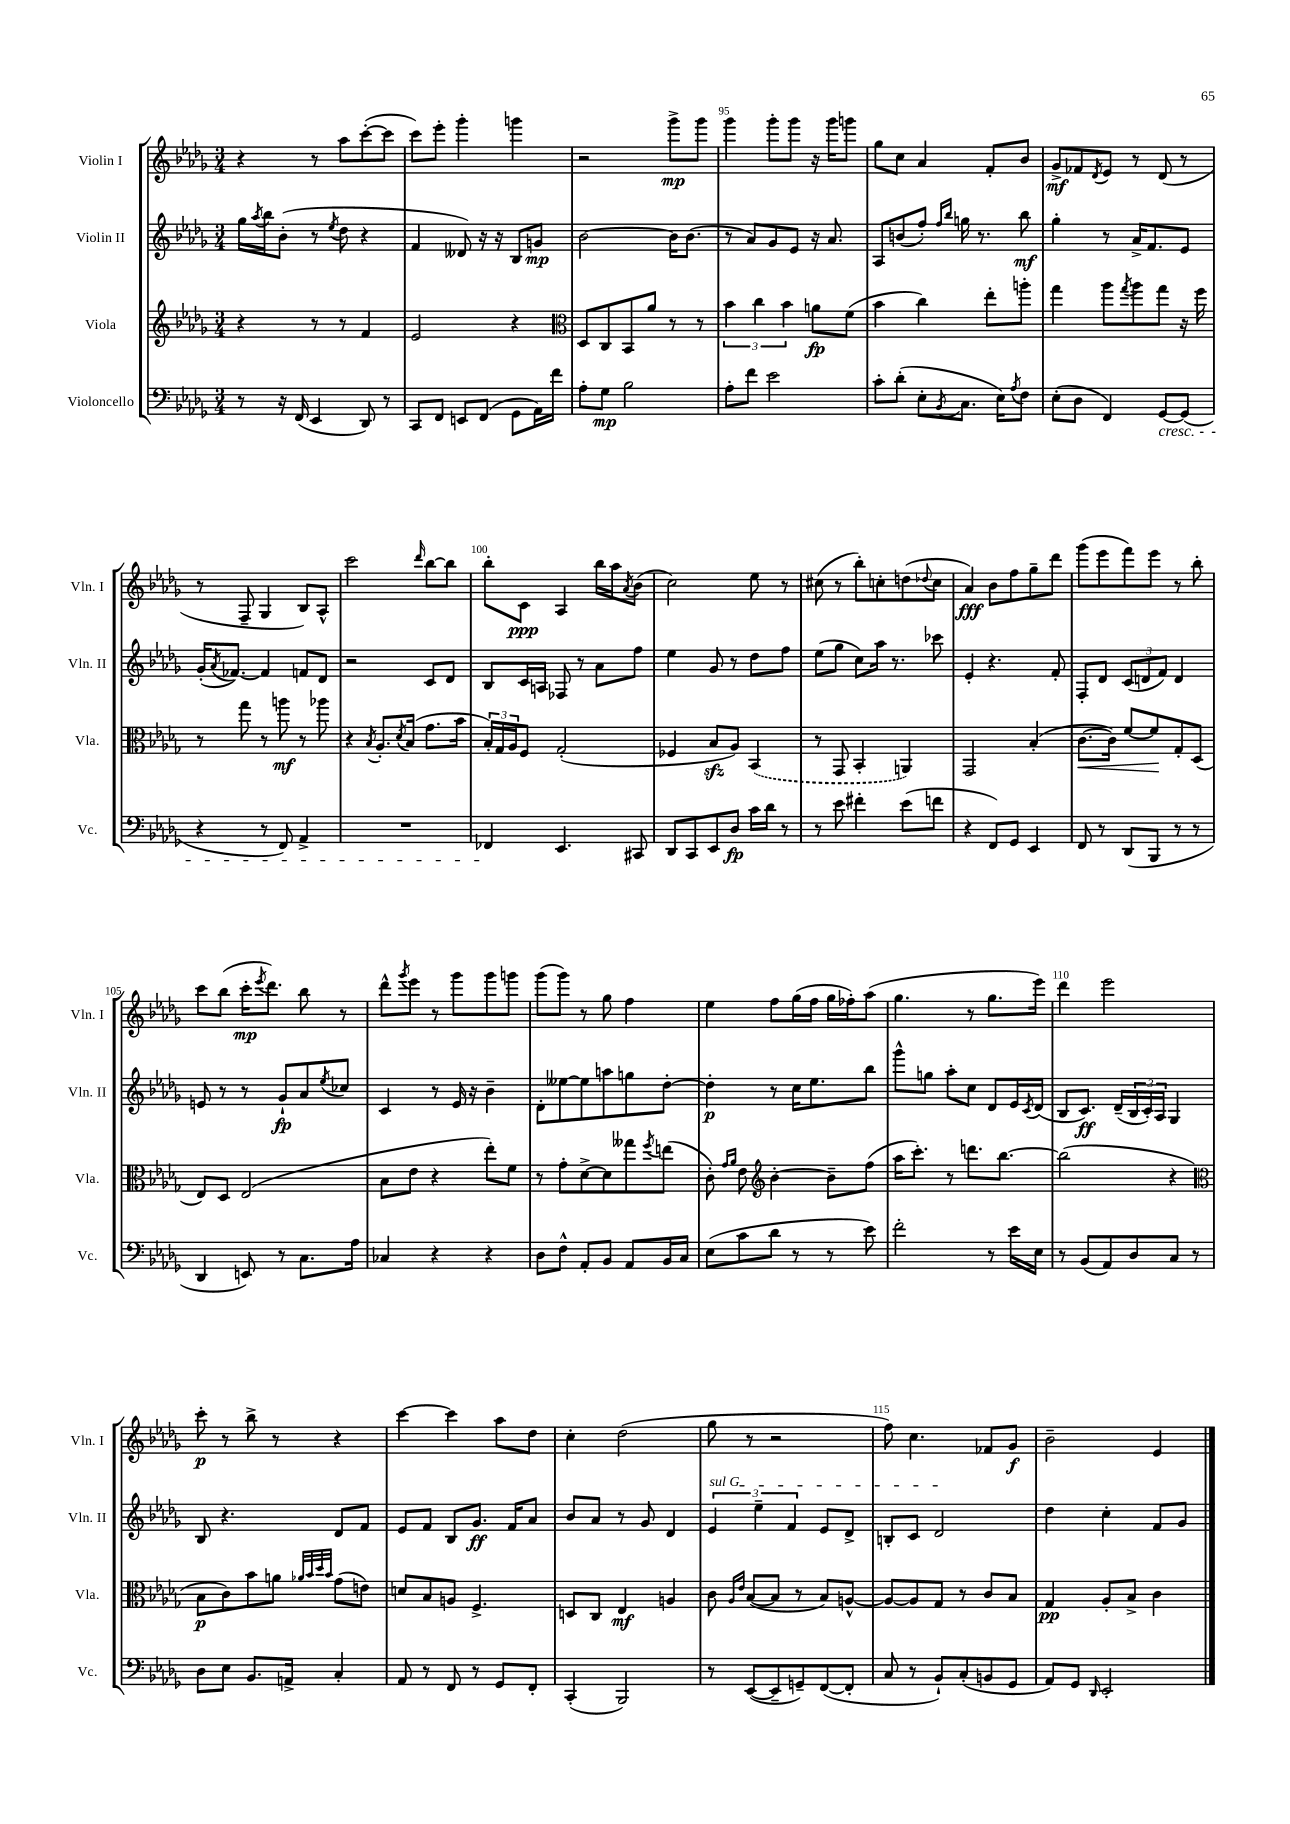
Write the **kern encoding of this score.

**kern	**dynam	**kern	**dynam	**kern	**dynam	**kern	**dynam
*part4	*part4	*part3	*part3	*part2	*part2	*part1	*part1
*staff4	*staff4	*staff3	*staff3	*staff2	*staff2	*staff1	*staff1
*I"Violoncello	*	*I"Viola	*	*I"Violin II	*	*I"Violin I	*
*I'Vc.	*	*I'Vla.	*	*I'Vln. II	*	*I'Vln. I	*
*clefF4	*	*clefG2	*	*clefG2	*	*clefG2	*
*k[b-e-a-d-g-]	*	*k[b-e-a-d-g-]	*	*k[b-e-a-d-g-]	*	*k[b-e-a-d-g-]	*
*M3/4	*	*M3/4	*	*M3/4	*	*M3/4	*
=92	=92	=92	=92	=92	=92	=92	=92
8r	.	4r	.	16gg-\LL	.	4r	.
.	.	.	.	8qaa-/	.	.	.
.	.	.	.	16bb-\J	.	.	.
16r	.	.	.	(8b-'\J	.	.	.
(16FF/	.	.	.	.	.	.	.
4EE-/	.	8r	.	8r	.	8r	.
.	.	.	.	8qee-/	.	.	.
.	.	8r	.	8dd-\	.	8aa-\L	.
8DD-/)	.	4f/	.	4r	.	([8ccc'\	.
8r	.	.	.	.	.	8ccc\J]	.
=93	=93	=93	=93	=93	=93	=93	=93
8CC/L	.	2e-/	.	4f/	.	8ccc\L)	.
8FF/J	.	.	.	.	.	8eee-'\J	.
8EEn/L	.	.	.	8d--X/)	.	4ggg-'\	.
(8FF/J	.	.	.	16r	.	.	.
.	.	.	.	16r	.	.	.
8GG-\L	.	4r	.	8B-/L	.	4gggn\	.
16AA-\L)	.	.	.	8gn/J	mp	.	.
16f\JJ	.	.	.	.	.	.	.
=94	=94	=94	=94	=94	=94	=94	=94
*	*	*clefC3	*	*	*	*	*
8A-'\L	.	8D-/L	.	[2b-\	.	2r	.
8G-\J	mp	8C/	.	.	.	.	.
2B-\	.	8BB-/	.	.	.	.	.
.	.	8a-/J	.	.	.	.	.
.	.	8r	.	16b-\KL]	.	8ggg-^\L	mp
.	.	.	.	(8.b-\J	.	.	.
.	.	8r	.	.	.	8ggg-\J	.
=95	=95	=95	=95	=95	=95	=95	=95
8A-'\L	.	6b-\	.	8r	.	4ggg-\	.
8f\J	.	.	.	8a-/L)	.	.	.
.	.	6cc\	.	.	.	.	.
2e-\	.	.	.	8g-/	.	8ggg-'\L	.
.	.	6b-\	.	.	.	.	.
.	.	.	.	8e-/J	.	8ggg-\J	.
.	.	8an\L	fp	16r	.	16r	.
.	.	.	.	8.a-/	.	16ggg-\KL	.
.	.	(8f\J	.	.	.	8gggn\J	.
=96	=96	=96	=96	=96	=96	=96	=96
8c'\L	.	4b-\	.	8A-/L	.	8gg-\L	.
(8d-'\J	.	.	.	(8bn/	.	8cc\J	.
8E-'\L	.	4cc\)	.	8ff'/J)	.	4a-/	.
.	.	.	.	16qqff/LL	.	.	.
8qBB-/	.	.	.	16qqbb-/JJ	.	.	.
8.C\J	.	.	.	16ggn\	.	.	.
.	.	.	.	8.r	.	.	.
.	.	8ee-'\L	.	.	.	8f'/L	.
16E-\KL)	.	.	.	.	.	.	.
8qA-/	.	.	.	.	.	.	.
8F\J	.	8aan'\J	.	8bb-\	mf	8b-/J	.
=97	=97	=97	=97	=97	=97	=97	=97
(8E-'\L	.	4gg-\	.	4gg-'\	.	8g-^/L	mf
8D-\J	.	.	.	.	.	8f-X/	.
.	.	.	.	.	.	8qd-/	.
4FF/)	.	8aa-\L	.	8r	.	8e-/J	.
.	.	8qgg-/	.	.	.	.	.
.	.	8aa-\	.	16a-^/KL	.	8r	.
.	.	.	.	8.f/	.	.	.
!LO:TX:b:i:t=cresc.	!	!	!	!	!	!	!
[8GG-/L	.	8gg-\J	.	.	.	(8d-/	.
(8GG-/J]	.	16r	.	8e-/J	.	8r	.
.	.	16ff\	.	.	.	.	.
!!LO:LB:g=z
=98	=98	=98	=98	=98	=98	=98	=98
4r	.	8r	.	(16g-'/KL	.	8r	.
.	.	.	.	8qa-/	.	.	.
.	.	.	.	[8.f-X/J)	.	.	.
.	.	8gg-\	.	.	.	8F~/	.
8r	.	8r	.	4f-/]	.	4G-/	.
8FF/)	.	8aan\	mf	.	.	.	.
4AA-^/	.	8r	.	8fn/L	.	8B-/L)	.
.	.	8aa-X\	.	8d-/J	.	8A-^^/J	.
=99	=99	=99	=99	=99	=99	=99	=99
2.r	.	4r	.	2r	.	2ccc\	.
.	.	8qB-/	.	.	.	.	.
.	.	8.A-'/L	.	.	.	.	.
.	.	8qd-/	.	.	.	.	.
.	.	(16B-/Jk	.	.	.	.	.
.	.	.	.	.	.	16qqddd-/	.
.	.	8.g-\L	.	8c/L	.	[8bb-\L	.
.	.	.	.	8d-/J	.	8bb-\J]	.
.	.	16b-\Jk	.	.	.	.	.
=100	=100	=100	=100	=100	=100	=100	=100
4FF-X/	.	24B-'/LL)	.	8B-/L	.	8bb-'\L	.
.	.	24G-/	.	.	.	.	.
.	.	24A-/J	.	.	.	.	.
.	.	8F/J	.	16c/L	.	8c\J	ppp
.	.	.	.	16An/JJ	.	.	.
4.EE-/	.	(2G-'/	.	8F-X/	.	4A-/	.
.	.	.	.	8r	.	.	.
.	.	.	.	8a-\L	.	16bb-\LL	.
.	.	.	.	.	.	16aa-\J	.
.	.	.	.	.	.	8qa-/	.
8CC#X/	.	.	.	8ff\J	.	(8b-\J	.
=101	=101	=101	=101	=101	=101	=101	=101
8DD-/L	.	4F-X/	.	4ee-\	.	2cc\)	.
8CC/	.	.	.	.	.	.	.
8EE-/	.	8B-zz/L	.	8g-/	.	.	.
8D-/J	fp	8A-/J)	.	8r	.	.	.
16c\LL	.	(4BB-/	.	8dd-\L	.	8ee-\	.
16d-\JJ	.	.	.	.	.	.	.
8r	.	.	.	8ff\J	.	8r	.
=102	=102	=102	=102	=102	=102	=102	=102
8r	.	8r	.	(8ee-\L	.	(8cc#X\	.
8e-\	.	8GG-/	.	8gg-\J	.	8r	.
4f#X'\	.	4BB-'/	.	8cc\L)	.	8bb-'\L)	.
.	.	.	.	16aa-\Jk	.	8ccn'\	.
.	.	.	.	8.r	.	.	.
(8e-\L	.	4AAn/)	.	.	.	(8ddn\	.
.	.	.	.	.	.	8qqdd-X/	.
8fn\J	.	.	.	8ccc-X\	.	8cc\J	.
=103	=103	=103	=103	=103	=103	=103	=103
4r	.	2GG-/	.	4e-'/	.	4a-/)	fff
8FF/L)	.	.	.	4.r	.	8b-\L	.
8GG-/J	.	.	.	.	.	8ff\	.
4EE-/	.	(4B-'/	.	.	.	8gg-~\	.
.	.	.	.	8f'/	.	8ddd-\J	.
=104	=104	=104	=104	=104	=104	=104	=104
!	!	!	!LO:HP:b	!	!	!	!
8FF/	.	[8.c\L	<	8F'/L	.	(8ggg-\L	.
8r	.	.	.	8d-/J	.	8eee-\	.
.	.	16c\Jk])	.	.	.	.	.
(8DD-/L	.	[8f/L	.	(12c/L	.	8fff\)	.
.	.	.	.	12dn/	.	.	.
8BBB-/J	.	8f/]	.	.	.	8eee-\J	.
.	.	.	.	12f/J)	.	.	.
8r	.	8G-'/	[	4d/	.	8r	.
8r	.	(8D-/J	.	.	.	8bb-'\	.
!!LO:LB:g=z
=105	=105	=105	=105	=105	=105	=105	=105
4DD-/	.	8E-/L)	.	8en/	.	8ccc\L	.
.	.	8D-/J	.	8r	.	(8bb-\J	.
8EEn/)	.	(2E-/	.	8r	.	16ccc'\KL	mp
.	.	.	.	.	.	8qeee-/	.
.	.	.	.	.	.	8.ddd-\J)	.
8r	.	.	.	8g-`/L	fp	.	.
8.C\L	.	.	.	8a-/	.	8bb-\	.
.	.	.	.	8qee-/	.	.	.
.	.	.	.	8cc-X/J	.	8r	.
16A-\Jk	.	.	.	.	.	.	.
=106	=106	=106	=106	=106	=106	=106	=106
4C-X/	.	8B-\L	.	4c/	.	8ddd-^^\L	.
.	.	.	.	.	.	8qggg-/	.
.	.	8e-\J	.	.	.	8eee-\J	.
4r	.	4r	.	8r	.	8r	.
.	.	.	.	16e-/	.	8ggg-\L	.
.	.	.	.	16r	.	.	.
4r	.	8ee-'\L)	.	4b-~\	.	8ggg-\	.
.	.	8f\J	.	.	.	8gggn\J	.
=107	=107	=107	=107	=107	=107	=107	=107
8D-\L	.	8r	.	8d-'\L	.	(8ggg-\L	.
8F^^\J	.	8g-'\L	.	[8ee--X\	.	8ggg-\J)	.
8AA-'/L	.	[8d-^\	.	8ee--\]	.	8r	.
8BB-/J	.	8d-\]	.	8aan\	.	8gg-\	.
8AA-/L	.	8gg--X\	.	8ggn\	.	4ff\	.
.	.	8qff/	.	.	.	.	.
16BB-/L	.	(8een\J	.	[8dd-'\J	.	.	.
16C/JJ	.	.	.	.	.	.	.
=108	=108	=108	=108	=108	=108	=108	=108
(8E-\L	.	8c'\)	.	4dd-'\]	p	4ee-\	.
.	.	16qqg-/LL	.	.	.	.	.
.	.	16qqa-/JJ	.	.	.	.	.
8c\	.	8e-\	.	.	.	.	.
*	*	*clefG2	*	*	*	*	*
8d-\J	.	[4b-'\	.	8r	.	8ff\L	.
8r	.	.	.	16cc\KL	.	(16gg-\L	.
.	.	.	.	8.ee-\	.	16ff\JJ	.
8r	.	8b-~\L]	.	.	.	16gg-\LL	.
.	.	.	.	.	.	16ff-X'\J)	.
8e-\)	.	(8ff\J	.	8bb-\J	.	(8aa-\J	.
=109	=109	=109	=109	=109	=109	=109	=109
2f'\	.	16aa-\KL	.	8ggg-^^\L	.	4.gg-\	.
.	.	8.ccc'\J)	.	.	.	.	.
.	.	.	.	8ggn\J	.	.	.
.	.	8r	.	8aa-'\L	.	.	.
.	.	8.dddn\L	.	8cc\J	.	8r	.
8r	.	.	.	8d-/L	.	8.gg-\L	.
.	.	[8.bb-\J	.	.	.	.	.
16e-\LL	.	.	.	16e-/L	.	.	.
.	.	.	.	8qc/	.	.	.
16E-\JJ	.	.	.	(16d-/JJ	.	16eee-\Jk)	.
=110	=110	=110	=110	=110	=110	=110	=110
8r	.	(2bb-\]	.	8B-/L	.	4ddd-\	.
(8BB-/L	.	.	.	8.c/J)	ff	.	.
8AA-/)	.	.	.	.	.	2eee-\	.
.	.	.	.	(16d-~/LL	.	.	.
8D-/	.	.	.	24B-/	.	.	.
.	.	.	.	24c'/)	.	.	.
.	.	.	.	24A-/JJ	.	.	.
8C/J	.	4r	.	4G-/	.	.	.
8r	.	.	.	.	.	.	.
!!LO:LB:g=z
=111	=111	=111	=111	=111	=111	=111	=111
*	*	*clefC3	*	*	*	*	*
8D-\L	.	8B-\L	p	8B-/	.	8ccc'\	p
8E-\J	.	8c\)	.	4.r	.	8r	.
8.BB-/L	.	8b-\	.	.	.	8bb-^\	.
.	.	8an\J	.	.	.	8r	.
16AAn^/Jk	.	.	.	.	.	.	.
.	.	32qqa-X/LLL	.	.	.	.	.
.	.	32qqb-/	.	.	.	.	.
.	.	32qqdd-/	.	.	.	.	.
.	.	32qqb-/JJJ	.	.	.	.	.
4C'/	.	(8g-\L	.	8d-/L	.	4r	.
.	.	8en\J)	.	8f/J	.	.	.
=112	=112	=112	=112	=112	=112	=112	=112
8AA-/	.	8dn/L	.	8e-/L	.	[4ccc\	.
8r	.	8B-/	.	8f/J	.	.	.
8FF/	.	8An/J	.	8B-/L	.	4ccc\]	.
8r	.	4.F^/	.	8.g-/J	ff	.	.
8GG-/L	.	.	.	.	.	8aa-\L	.
.	.	.	.	16f/KL	.	.	.
8FF'/J	.	.	.	8a-/J	.	8dd-\J	.
=113	=113	=113	=113	=113	=113	=113	=113
(4CC'/	.	8Dn/L	.	8b-/L	.	4cc'\	.
.	.	8C/J	.	8a-/J	.	.	.
2BBB-/)	.	4E-/	mf	8r	.	(2dd-\	.
.	.	.	.	8g-/	.	.	.
.	.	4An/	.	4d-/	.	.	.
=114	=114	=114	=114	=114	=114	=114	=114
!	!	!	!	!LO:TX:a:i:t=sul G	!	!	!
8r	.	8c\	.	6e-/	.	8gg-\	.
.	.	16qqA-/LL	.	.	.	.	.
.	.	16qqe-/JJ	.	.	.	.	.
([8EE-/L	.	([8B-/L	.	.	.	8r	.
.	.	.	.	6ee-~\	.	.	.
8EE-~/]	.	8B-/J]	.	.	.	2r	.
.	.	.	.	6f/	.	.	.
8GGn~/)	.	8r	.	.	.	.	.
([8FF/	.	8B-/L)	.	8e-/L	.	.	.
8FF'/J]	.	[8An^^/J	.	8d-^/J	.	.	.
=115	=115	=115	=115	=115	=115	=115	=115
8C/	.	8A/L_	.	8Bn'/L	.	8ff\)	.
8r	.	8A/]	.	8c/J	.	4.cc\	.
8BB-`/L)	.	8G-/J	.	2d-/	.	.	.
(8C'/	.	8r	.	.	.	.	.
8BBn/	.	8c/L	.	.	.	8f-X/L	.
8GG-/J	.	8B-/J	.	.	.	8g-/J	f
=116	=116	=116	=116	=116	=116	=116	=116
8AA-/L)	.	4G-/	pp	4dd-\	.	2b-~\	.
8GG-/J	.	.	.	.	.	.	.
16qqDD-/	.	.	.	.	.	.	.
2EE-'/	.	8A-'/L	.	4cc'\	.	.	.
.	.	8B-^/J	.	.	.	.	.
.	.	4c\	.	8f/L	.	4e-/	.
.	.	.	.	8g-/J	.	.	.
==	==	==	==	==	==	==	==
*-	*-	*-	*-	*-	*-	*-	*-
